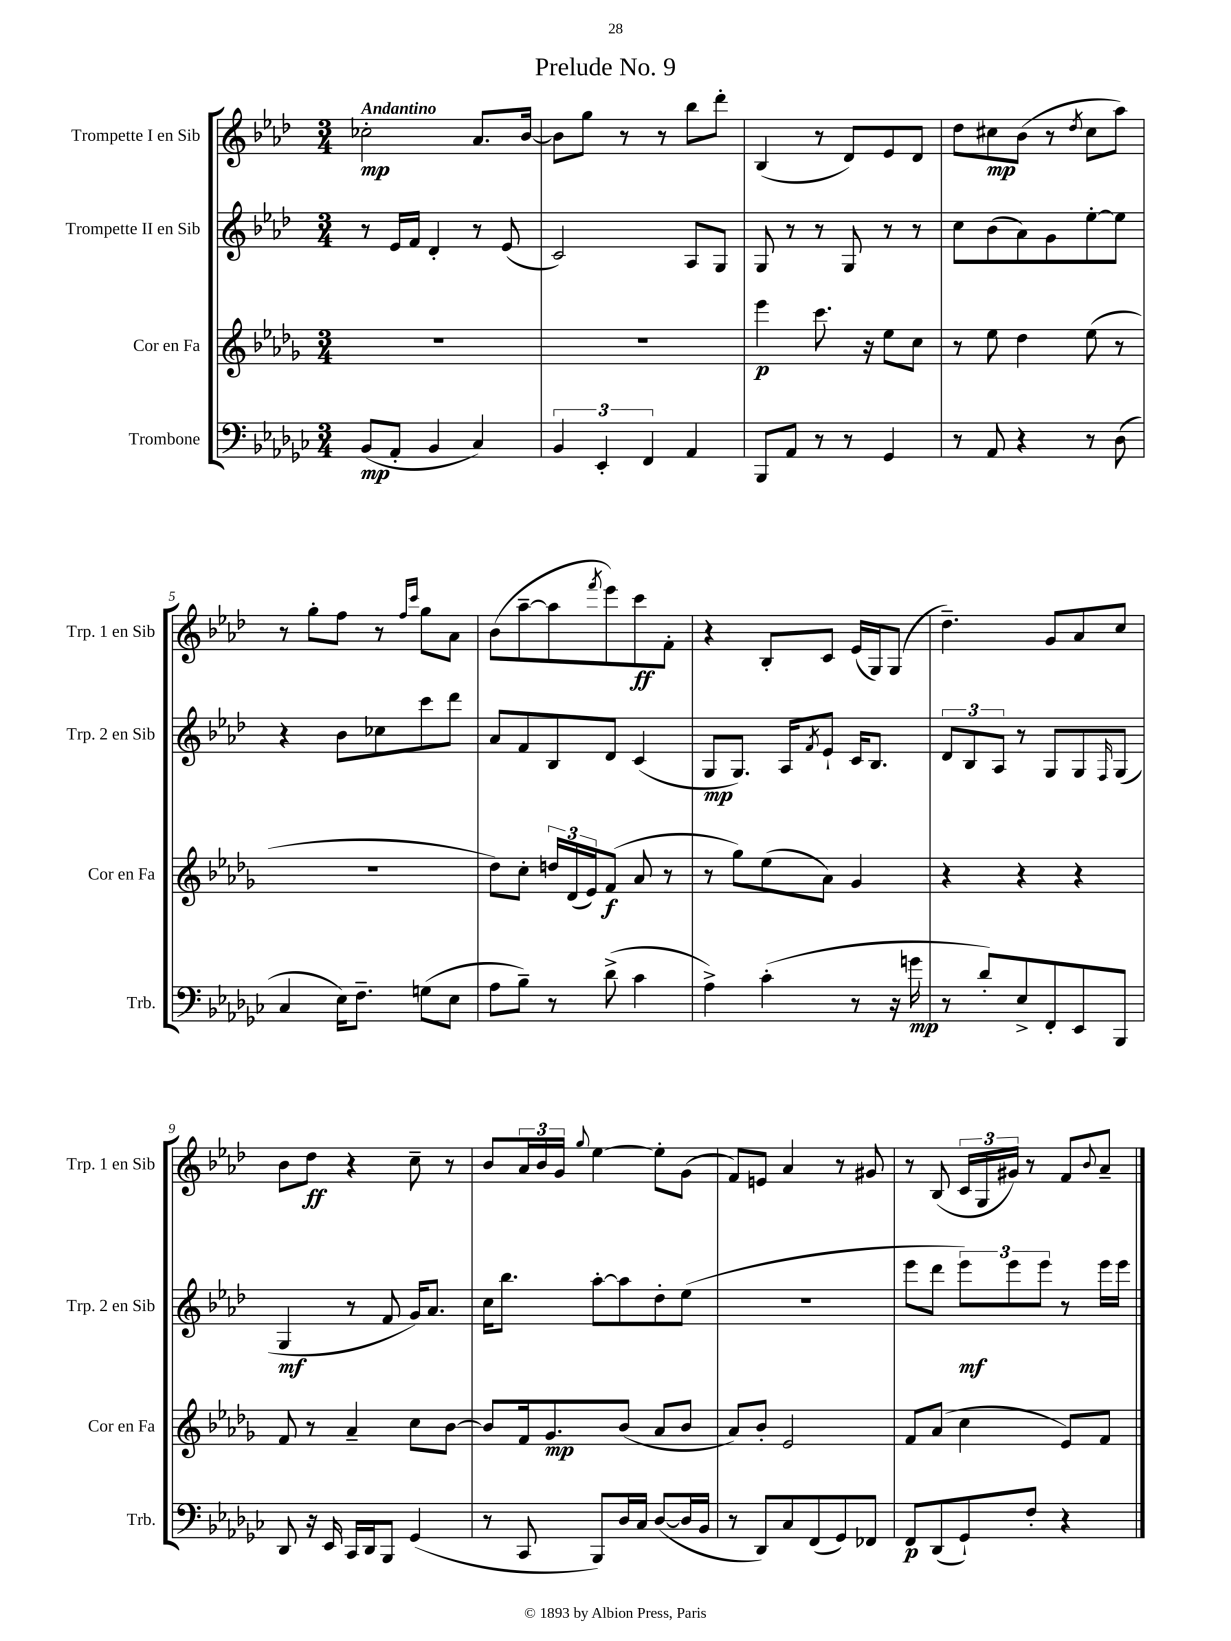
\header { title = "Prelude No. 9" }
<<
\new StaffGroup <<
\new Staff = "s0" \with { instrumentName = "Trompette I en Sib" shortInstrumentName = "Trp. 1 en Sib" } {
    \clef treble \key aes \major \numericTimeSignature \time 3/4 \tempo "Andantino"
    ces''2-.\mp aes'8. bes'16~ |
    bes'8 g''8 r8 r8 bes''8 des'''8-. |
    bes4( r8 des'8) ees'8 des'8 |
    des''8 cis''8\mp bes'8( r8 \acciaccatura { des''8 } cis''8 aes''8) |
    r8 g''8-. f''8 r8 \grace { f''16 c'''16 } g''8 aes'8 |
    bes'8( aes''8~-- aes''8 \acciaccatura { f'''8 } ees'''8) c'''8\ff f'8-. |
    r4 bes8-. c'8 ees'16( g16) g8( |
    des''4.--) g'8 aes'8 c''8 |
    bes'8 des''8\ff r4 c''8-- r8 |
    bes'8 \tuplet 3/2 { aes'16 bes'16 g'16 } \appoggiatura { g''8 } ees''4~ ees''8-. g'8( |
    f'8) e'8 aes'4 r8 gis'8 |
    r8 bes8( \tuplet 3/2 { c'16 g16 gis'16) } r8 f'8 \appoggiatura { bes'8 } aes'8-- \bar "|." |
}
\new Staff = "s1" \with { instrumentName = "Trompette II en Sib" shortInstrumentName = "Trp. 2 en Sib" } {
    \clef treble \key aes \major \numericTimeSignature \time 3/4
    r8 ees'16 f'16 des'4-. r8 ees'8( |
    c'2) aes8 g8 |
    g8 r8 r8 g8 r8 r8 |
    c''8 bes'8( aes'8) g'8 ees''8~-. ees''8 |
    r4 bes'8 ces''8 c'''8 des'''8 |
    aes'8 f'8 bes8 des'8 c'4( |
    g8\mp g8.) aes16 \acciaccatura { f'8 } ees'8-! c'16 bes8. |
    \tuplet 3/2 { des'8 bes8 aes8 } r8 g8 g8 \grace { f16 } g8( |
    g4\mf r8 f'8 g'16) aes'8. |
    c''16 bes''8. aes''8~-. aes''8 des''8-. ees''8( |
    R2. |
    ees'''8 des'''8 \tuplet 3/2 { ees'''8\mf) ees'''8 ees'''8 } r8 ees'''16 ees'''16 \bar "|." |
}
\new Staff = "s2" \with { instrumentName = "Cor en Fa" shortInstrumentName = "Cor en Fa" } {
    \clef treble \key des \major \numericTimeSignature \time 3/4
    R2. |
    R2. |
    ees'''4\p c'''8. r16 ees''8 c''8 |
    r8 ees''8 des''4 ees''8( r8 |
    R2. |
    des''8) c''8-. \tuplet 3/2 { d''16 des'16( ees'16) } f'8\f( aes'8 r8 |
    r8 ges''8) ees''8( aes'8) ges'4 |
    r4 r4 r4 |
    f'8 r8 aes'4-- c''8 bes'8~ |
    bes'8 f'16 ges'8.\mp bes'8( aes'8 bes'8 |
    aes'8) bes'8-. ees'2 |
    f'8 aes'8( c''4 ees'8) f'8 \bar "|." |
}
\new Staff = "s3" \with { instrumentName = "Trombone" shortInstrumentName = "Trb." } {
    \clef bass \key ges \major \numericTimeSignature \time 3/4
    bes,8\mp( aes,8-. bes,4 ces4) |
    \tuplet 3/2 { bes,4 ees,4-. f,4 } aes,4 |
    bes,,8 aes,8 r8 r8 ges,4 |
    r8 aes,8 r4 r8 des8( |
    ces4 ees16) f8.-- g8( ees8 |
    aes8 bes8--) r8 des'8->( ces'4 |
    aes4->) ces'4-.( r8 r16 g'16\mp |
    r8 des'8-.) ees8-> f,8-. ees,8 bes,,8 |
    des,8 r16 ees,16 ces,16 des,16 bes,,8 ges,4( |
    r8 ces,8 bes,,8) des16 ces16 des8~( des16 bes,16 |
    r8 des,8) ces8 f,8( ges,8) fes,8 |
    f,8\p des,8( ges,8-!) f8-. r4 \bar "|." |
}
>>
>>
